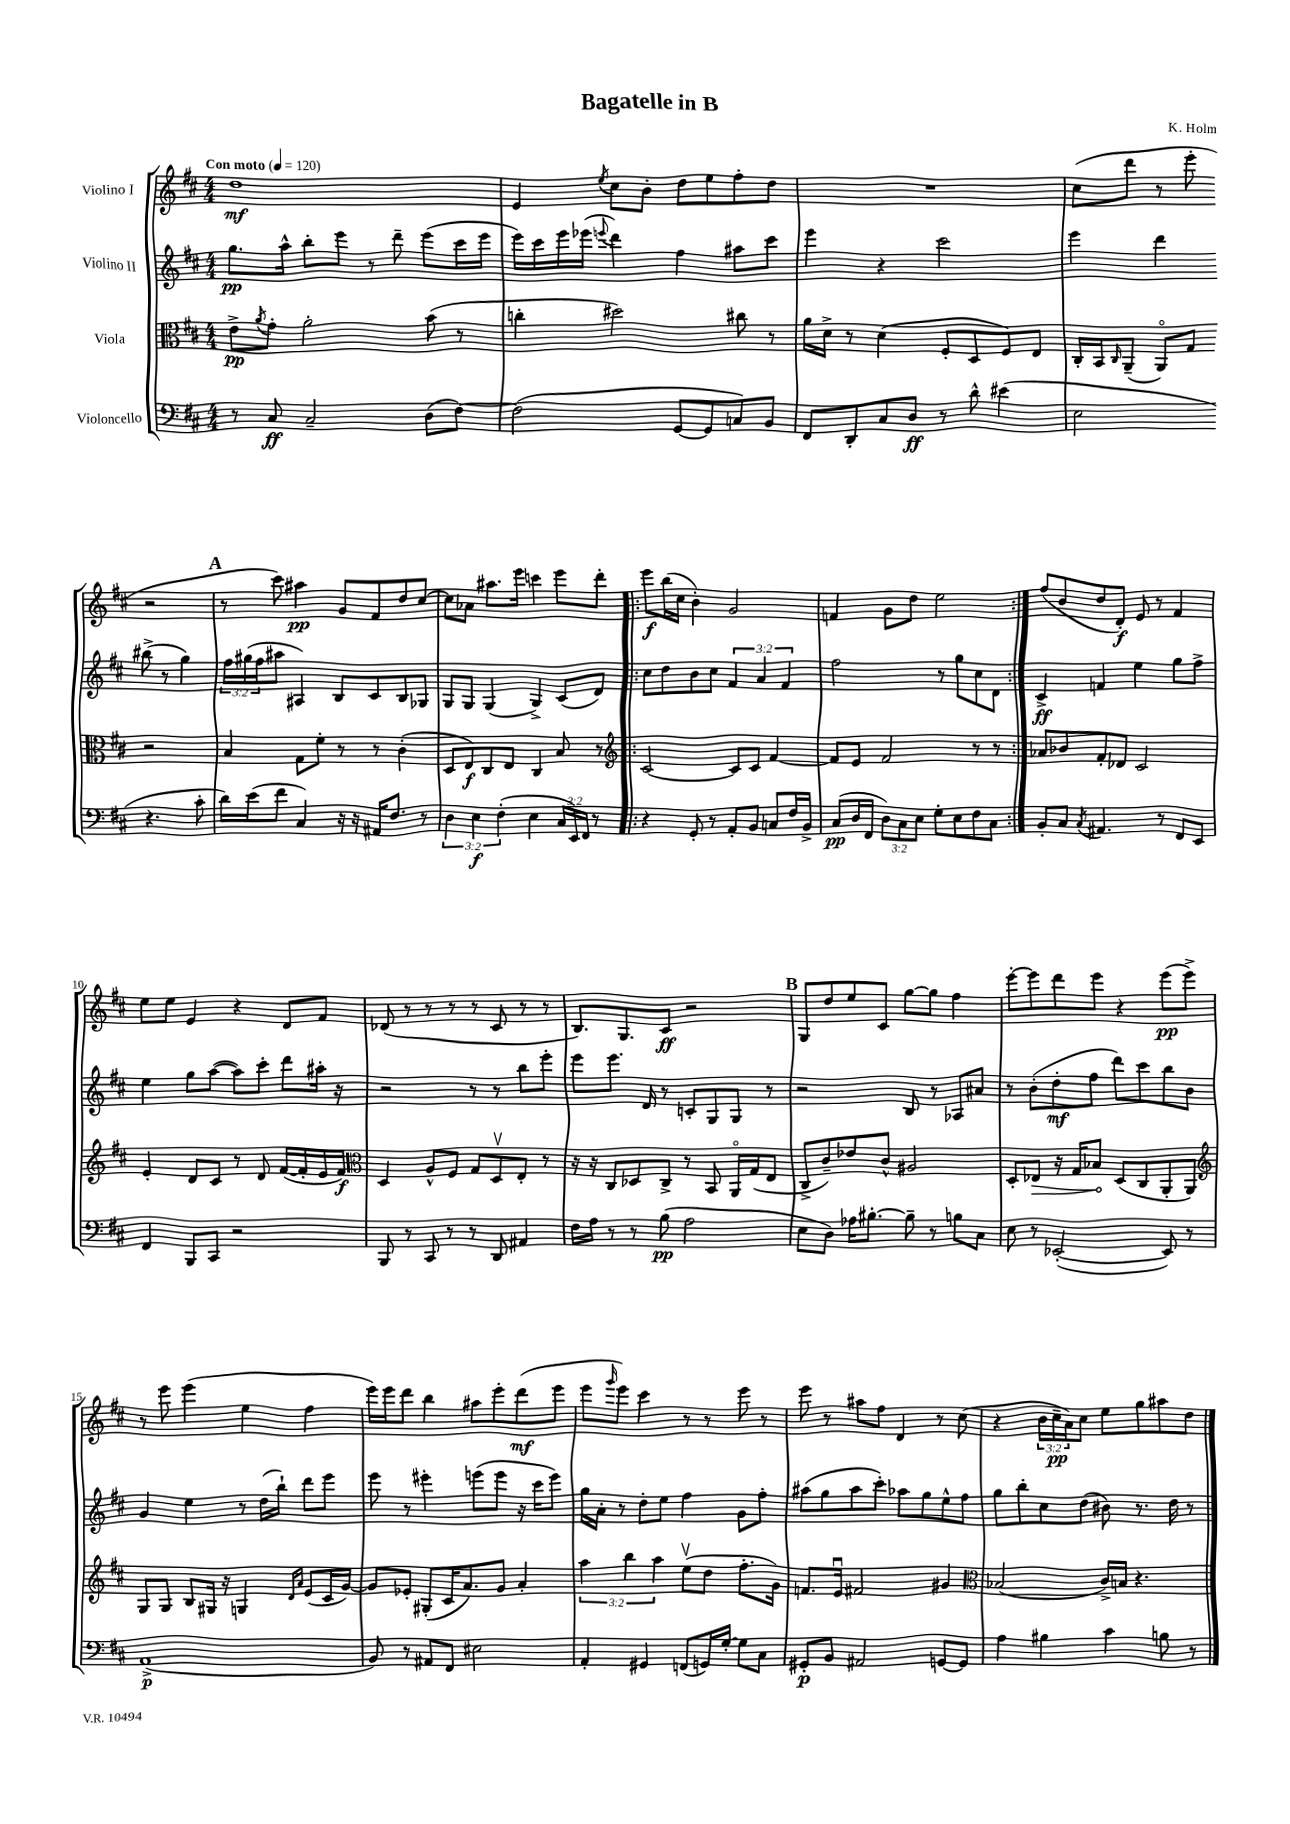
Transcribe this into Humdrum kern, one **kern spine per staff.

**kern	**kern	**kern	**kern
*staff4	*staff3	*staff2	*staff1
*clefF4	*clefC3	*clefG2	*clefG2
*k[f#c#]	*k[f#c#]	*k[f#c#]	*k[f#c#]
*M4/4	*M4/4	*M4/4	*M4/4
*MM120	*MM120	*MM120	*MM120
8r	8e^\L	8.gg\L	1dd
.	8qa/	.	.
8C#/	8g'\J	.	.
.	.	16aa^^\Jk	.
2C#~/	2a'\	8bb'\L	.
.	.	8eee\J	.
.	.	8r	.
.	.	8ddd~\	.
(8D\L	(8b\	(8eee\L	.
[8F#\J)	8r	16ccc#\L	.
.	.	16eee\JJ	.
=	=	=	=
(2F#\]	4cc'\	16eee\LL)	4e/
.	.	16ccc#\	.
.	.	16eee\	.
.	.	(16eee-\JJ	.
.	.	8qqeee/	8qee/
.	2dd#\)	4ddd\)	8cc#\L
.	.	.	8b'\J
[8GG/L	.	4ff#\	8dd\L
8GG/]	.	.	8ee\
8C/)	8cc#\	8aa#\L	8ff#'\
8BB/J	8r	8ccc#\J	8dd\J
=	=	=	=
8FF#/L	16a\LL	4eee\	1r
.	16d^\JJ	.	.
8DD'/	8r	.	.
8C#/	(4d\	4r	.
8D/J	.	.	.
8r	8F#'/L	2ccc#\	.
8d^^\	8D/	.	.
(4e#\	8F#/)	.	.
.	8E/J	.	.
=	=	=	=
2E\	16C#'/LL	4eee\	(8cc#\L
.	16BB/J	.	.
.	16qqC#/	.	.
.	(8AA~/J	.	8ddd\J
.	8AAo/L)	4ddd\	8r
.	8G/J	.	8eee'\
4.r	2r	(8bb#^\	2r
.	.	8r	.
.	.	4gg\)	.
8c#'\	.	.	.
=	=	=	=
16d\LL)	4B/	24ff#\LL	8r
.	.	(24gg#\	.
(16e\J	.	.	.
.	.	24ff#\J	.
8f#\J	.	8aa#\J	8ccc#\)
4C#/)	8G\L	4A#/)	4aa#\
.	8f#'\J	.	.
16r	8r	8B/L	8g/L
16r	.	.	.
16AA#/LK	8r	8c#/	8f#/
8.F#/J	.	.	.
.	(4c#'\	8B/	8dd/
8r	.	8G-/J	[8cc#/J
=	=	=	=
6D\	8D/L	8G/L	8cc#\]L
.	8E/)	8G/J	8a-\J
6E\	.	.	.
.	8C#/	(4G/	8.aa#\L
(6F#'\	.	.	.
.	8E/J	.	.
.	.	.	16eee\Jk
4E\	4C#/	4G^/)	4ccc\
24C#/LL	8B/	(8c#/L	8eee\L
24EE/)	.	.	.
24FF#/JJ	.	.	.
8r	8r	8d/J)	8ddd'\J
=!|:	=!|:	=!|:	=!|:
*	*clefG2	*	*
4r	[2c#/	8cc#\L	8eee\L
.	.	8dd\	(16bb\L
.	.	.	16cc#\JJ
8GG'/	.	8b\	4b'\)
8r	.	8cc#\J	.
8AA'/L	8c#/]L	6f#/	2g/
8BB/J	8c#/J	.	.
.	.	6a/	.
8C/L	[4f#/	.	.
.	.	6f#/	.
16F#/L	.	.	.
16BB^/JJ	.	.	.
=	=	=	=
(8C#/L	8f#/]L	2ff#\	4f/
16D/L	8e/J	.	.
16FF#/JJ	.	.	.
12D\L)	2f#/	.	8g\L
12C#\	.	.	.
.	.	.	8dd\J
12E\J	.	.	.
8G'\L	.	8r	2ee\
8E\	.	8gg\L	.
8F#\	8r	8cc#\	.
8C#\J	8r	8d\J	.
=:|!	=:|!	=:|!	=:|!
8BB'/L	8a-/L	4c#^/	(8ff#/L
8C#/J	8b-/	.	8b/
8qC#/	.	.	.
4.AA#/	8f#'/	4f/	8dd/
.	8d-/J	.	8d'/J)
.	2c#/	4ee\	8e/
8r	.	.	8r
8FF#/L	.	8gg\L	4f#/
8EE/J	.	8ff#^\J	.
=	=	=	=
4FF#/	4e'/	4ee\	8ee\L
.	.	.	8ee\J
8BBB/L	8d/L	8gg\L	4e/
8CC#/J	8c#/J	([8aa\J	.
2r	8r	8aa\]L)	4r
.	8d/	8ccc#'\J	.
.	([16f#/LL	8ddd\L	8d/L
.	16f#'/]	.	.
.	16e/	16aa#'\Jk	8f#/J
.	16f#/JJ)	16r	.
=	=	=	=
*	*clefC3	*	*
8BBB/	4D/	2r	(8d-/
8r	.	.	8r
8CC#/	8A^^/L	.	8r
8r	8F#/J	.	8r
8r	8G/L	8r	8r
8DD/	8Dv/	8r	8c#/
4AA#/	8E'/J	8bb\L	8r
.	8r	8eee'\J	8r
=	=	=	=
16F#\LL	16r	8eee\L	8.B/L)
16A\JJ	16r	.	.
8r	8C#/L	8.eee\J	.
.	.	.	8.G/
8r	8D-/	.	.
.	.	16d/	.
(8B\	8C#^/J	8r	8c#/J
2A\	8r	8c'/L	2r
.	8BB/	8G/	.
.	16AAo/LL	8G/J	.
.	(16G/J	.	.
.	8E/J	8r	.
=	=	=	=
8E\L	8C#^/L	2r	8G/L
8D\J)	8c#~/)	.	8dd/
16A-\LK	8e-/	.	8ee/
[8.B#'\J	.	.	.
.	8c#^^/J	.	8c#/J
8B#~\]	2A#/	8B/	[8gg\L
8r	.	8r	8gg\]J
8B\L	.	8A-/L	4ff#\
8C#\J	.	8a#/J	.
=	=	=	=
8E\	8D'/L	8r	[8eee'\L
8r	8E-/J	(8b'\L	8eee\]
([2EE-'/	16r	8dd'\	8ddd\
.	16G/LK	.	.
.	8B-/J	8ff#\J	8eee\J
.	(8D/L	8ddd\L)	4r
.	8C#/	8ccc#\	.
8EE-/])	8AA'/	8bb\	(8eee\L
8r	8AA/J)	8b\J	8eee^\J)
=	=	=	=
*	*clefG2	*	*
(1AA^	8G/L	4g/	8r
.	8G/J	.	8eee\
.	8B/L	4ee\	(4eee\
.	16G#/Jk	.	.
.	16r	.	.
.	4G/	8r	4ee\
.	.	(16dd\LL	.
.	.	16bb`\JJ)	.
.	16qqd/LL	.	.
.	16qqa/JJ	.	.
.	(8e/L	8ddd\L	4ff#\
.	16c#/L	8eee\J	.
.	[16g/JJ)	.	.
=	=	=	=
8BB/)	8g/]L	8eee\	16eee\LL)
.	.	.	16eee\J
8r	8e-'/J	8r	8ddd\J
8AA#/L	(8G#'/L	4eee#'\	4bb\
8FF#/J	16c#/K	.	.
.	8.a/)	.	.
2E#\	.	(8eee\L	8aa#\L
.	8g/J	8eee\J	8eee'\
.	4a'/	16r	(8ddd\
.	.	16ccc#\LK	.
.	.	8eee\J)	8eee\J
=	=	=	=
4AA'/	6aa\	16gg\LL	8eee\L
.	.	16a'\JJ	.
.	.	.	16qqggg/
.	.	8r	8eee\J)
.	6bb\	.	.
4GG#/	.	8dd'\L	4ccc#\
.	6aa\	.	.
.	.	8ee\J	.
(8FF/L	(8eev\L	4ff#\	8r
16GG/L)	8dd\J	.	8r
[16G'/JJ	.	.	.
8G\]L	8.ff#'\L	8g\L	8eee\
8C#\J	.	8ff#'\J	8r
.	16g\Jk)	.	.
=	=	=	=
8GG#'/L	8.f/L	(8aa#\L	8eee\
8BB/J	.	8gg\	8r
.	16eu/Jk	.	.
2AA#/	2f#/	8aa#\	8aa#\L
.	.	8ccc#'\J)	8ff#\J
.	.	8aa-\L	4d/
.	.	8gg\	.
[8GG/L	4g#/	8ee^^\	8r
8GG/]J	.	8ff#\J	(8cc#\
=	=	=	=
*	*clefC3	*	*
4A\	(2B-/	8gg\L	4r
.	.	8bb'\	.
4B#\	.	8cc#\	24b\LL
.	.	.	24cc#~\
.	.	.	24a\J)
.	.	(8dd\J	8cc#\J
4c#\	16c#^/LL)	8b#\)	8ee\L
.	16B/JJ	.	.
.	4.r	8.r	8gg\
8B\	.	.	8aa#\
.	.	16dd\	.
8r	.	8r	8dd\J
==	==	==	==
*-	*-	*-	*-
